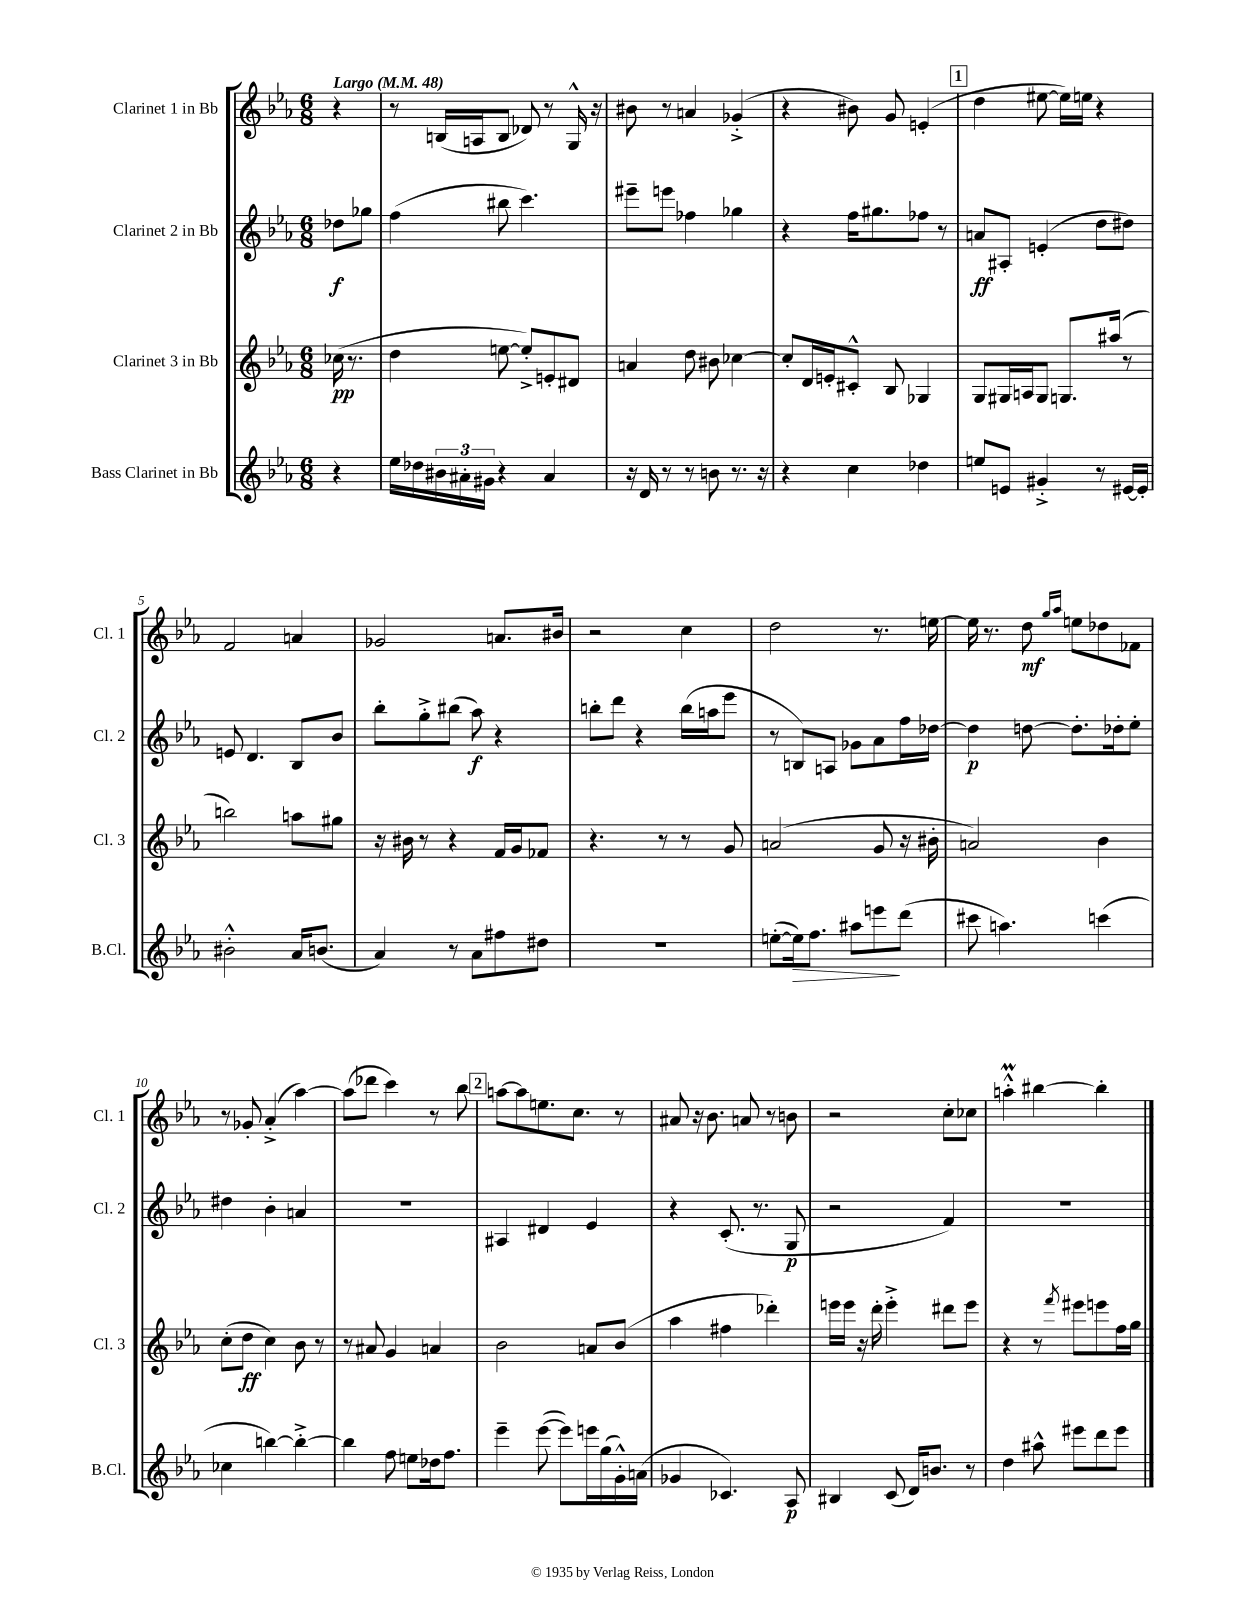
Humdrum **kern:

**kern	**kern	**kern	**kern
*staff4	*staff3	*staff2	*staff1
*clefG2	*clefG2	*clefG2	*clefG2
*k[b-e-a-]	*k[b-e-a-]	*k[b-e-a-]	*k[b-e-a-]
*M6/8	*M6/8	*M6/8	*M6/8
*MM48	*MM48	*MM48	*MM48
4r	(16cc-	8dd-	4r
.	8.r	.	.
.	.	8gg-	.
=	=	=	=
16ee-	4dd	(4ff	8r
16dd-	.	.	.
24b#	.	.	(16B
24a#'	.	.	.
.	.	.	16A
24g#	.	.	.
4r	[8ee	8bb#	8B
.	8ee'^])	4.ccc)	8d-)
4a#	8e'	.	8r
.	8d#	.	16G^^
.	.	.	16r
=	=	=	=
16r	4a	8eee#~	8b#
16d	.	.	.
8r	.	8eee	8r
8r	8dd	4ff-	4a
8b	8b#	.	.
8.r	[4cc-	4gg-	(4g-'^
16r	.	.	.
=	=	=	=
4r	8cc-']	4r	4r
.	16d	.	.
.	16e'	.	.
4cc	8c#'^^	16ff	8b#)
.	.	8.gg#	.
.	8B-	.	8g
4dd-	4G-	8ff-	(4e'
.	.	8r	.
=	=	=	=
8ee	8G	8a	4dd
8e	16G#	8A#'	.
.	16A	.	.
4g#'^	8G#	(4e'	[8ee#
.	8.G	.	16ee#])
.	.	.	16ee
8r	.	8dd	4r
.	(16aa#	.	.
[16e#	8r	8dd#)	.
16e#']	.	.	.
=	=	=	=
2b#'^^	2bb)	8e	2f
.	.	4.d	.
16a-	8aa	8B-	4a
(8.b	.	.	.
.	8gg#	8b-	.
=	=	=	=
4a-)	16r	8bb-'	2g-
.	16b#	.	.
.	8r	8gg'^	.
8r	4r	(8bb#	.
8a-	.	8aa-)	.
8ff#	16f	4r	8.a
.	16g	.	.
8dd#	8f-	.	.
.	.	.	16b#
=	=	=	=
2.r	4.r	8bb'	2r
.	.	8ddd	.
.	.	4r	.
.	8r	.	.
.	8r	(16bb	4cc
.	.	16aa	.
.	8g	8eee-	.
=	=	=	=
([8ee'	(2a	8r	2dd
16ee])	.	8B)	.
8.ff	.	.	.
.	.	8A	.
8aa#	.	8g-	.
8eee	8g	8a-	8.r
(8ddd	16r	16ff	.
.	16b#'	[16dd-	[16ee
=	=	=	=
8ccc#	2a)	4dd-]	16ee]
.	.	.	8.r
4.aa)	.	.	.
.	.	[8dd	8dd
.	.	.	16qqgg
.	.	.	16qqaa-
.	.	8.dd']	8ee
(4ccc	4b-	.	8dd-
.	.	16dd-'	.
.	.	8ee-'	8f-
=	=	=	=
4cc-	(8cc'	4dd#	8r
.	8dd	.	8g-'
[4bb)	4cc)	4b-'	(4a-'^
4bb'^_	8b-	4a	[4aa-)
.	8r	.	.
=	=	=	=
4bb]	8r	2.r	(8aa-]
.	8a#	.	8ddd-
8ff	4g	.	4ccc)
8ee	.	.	.
16dd-	4a	.	8r
8.ff	.	.	.
.	.	.	8bb-
=	=	=	=
4eee-~	2b-	4A#	[8aa
.	.	.	8aa]
([8eee-	.	4d#	8.ee
8eee-])	.	.	.
.	.	.	8.cc
16eee	8a	4e-	.
(16gg	.	.	.
16g'^^)	(8b-	.	8r
(16a	.	.	.
=	=	=	=
4g-	4aa-	4r	8a#
.	.	.	16r
.	.	.	8.b-
4.c-)	4ff#	(8.c'	.
.	.	.	8a
.	.	8.r	.
.	4ddd-')	.	8r
8A-	.	8G	8b
=	=	=	=
4B#	16eee	2r	2r
.	16eee	.	.
.	16r	.	.
.	16ddd'	.	.
(8c	4eee'^	.	.
16d)	.	.	.
8.b	.	.	.
.	8ddd#	4f)	8cc'
8r	8eee	.	8cc-
=	=	=	=
4dd	4r	2.r	4aa'^^
8aa#^^	8r	.	[4bb#
.	8qfff	.	.
8eee#	8eee#	.	.
8ddd	8eee	.	4bb#']
8eee#	16ff	.	.
.	16gg	.	.
==	==	==	==
*-	*-	*-	*-
